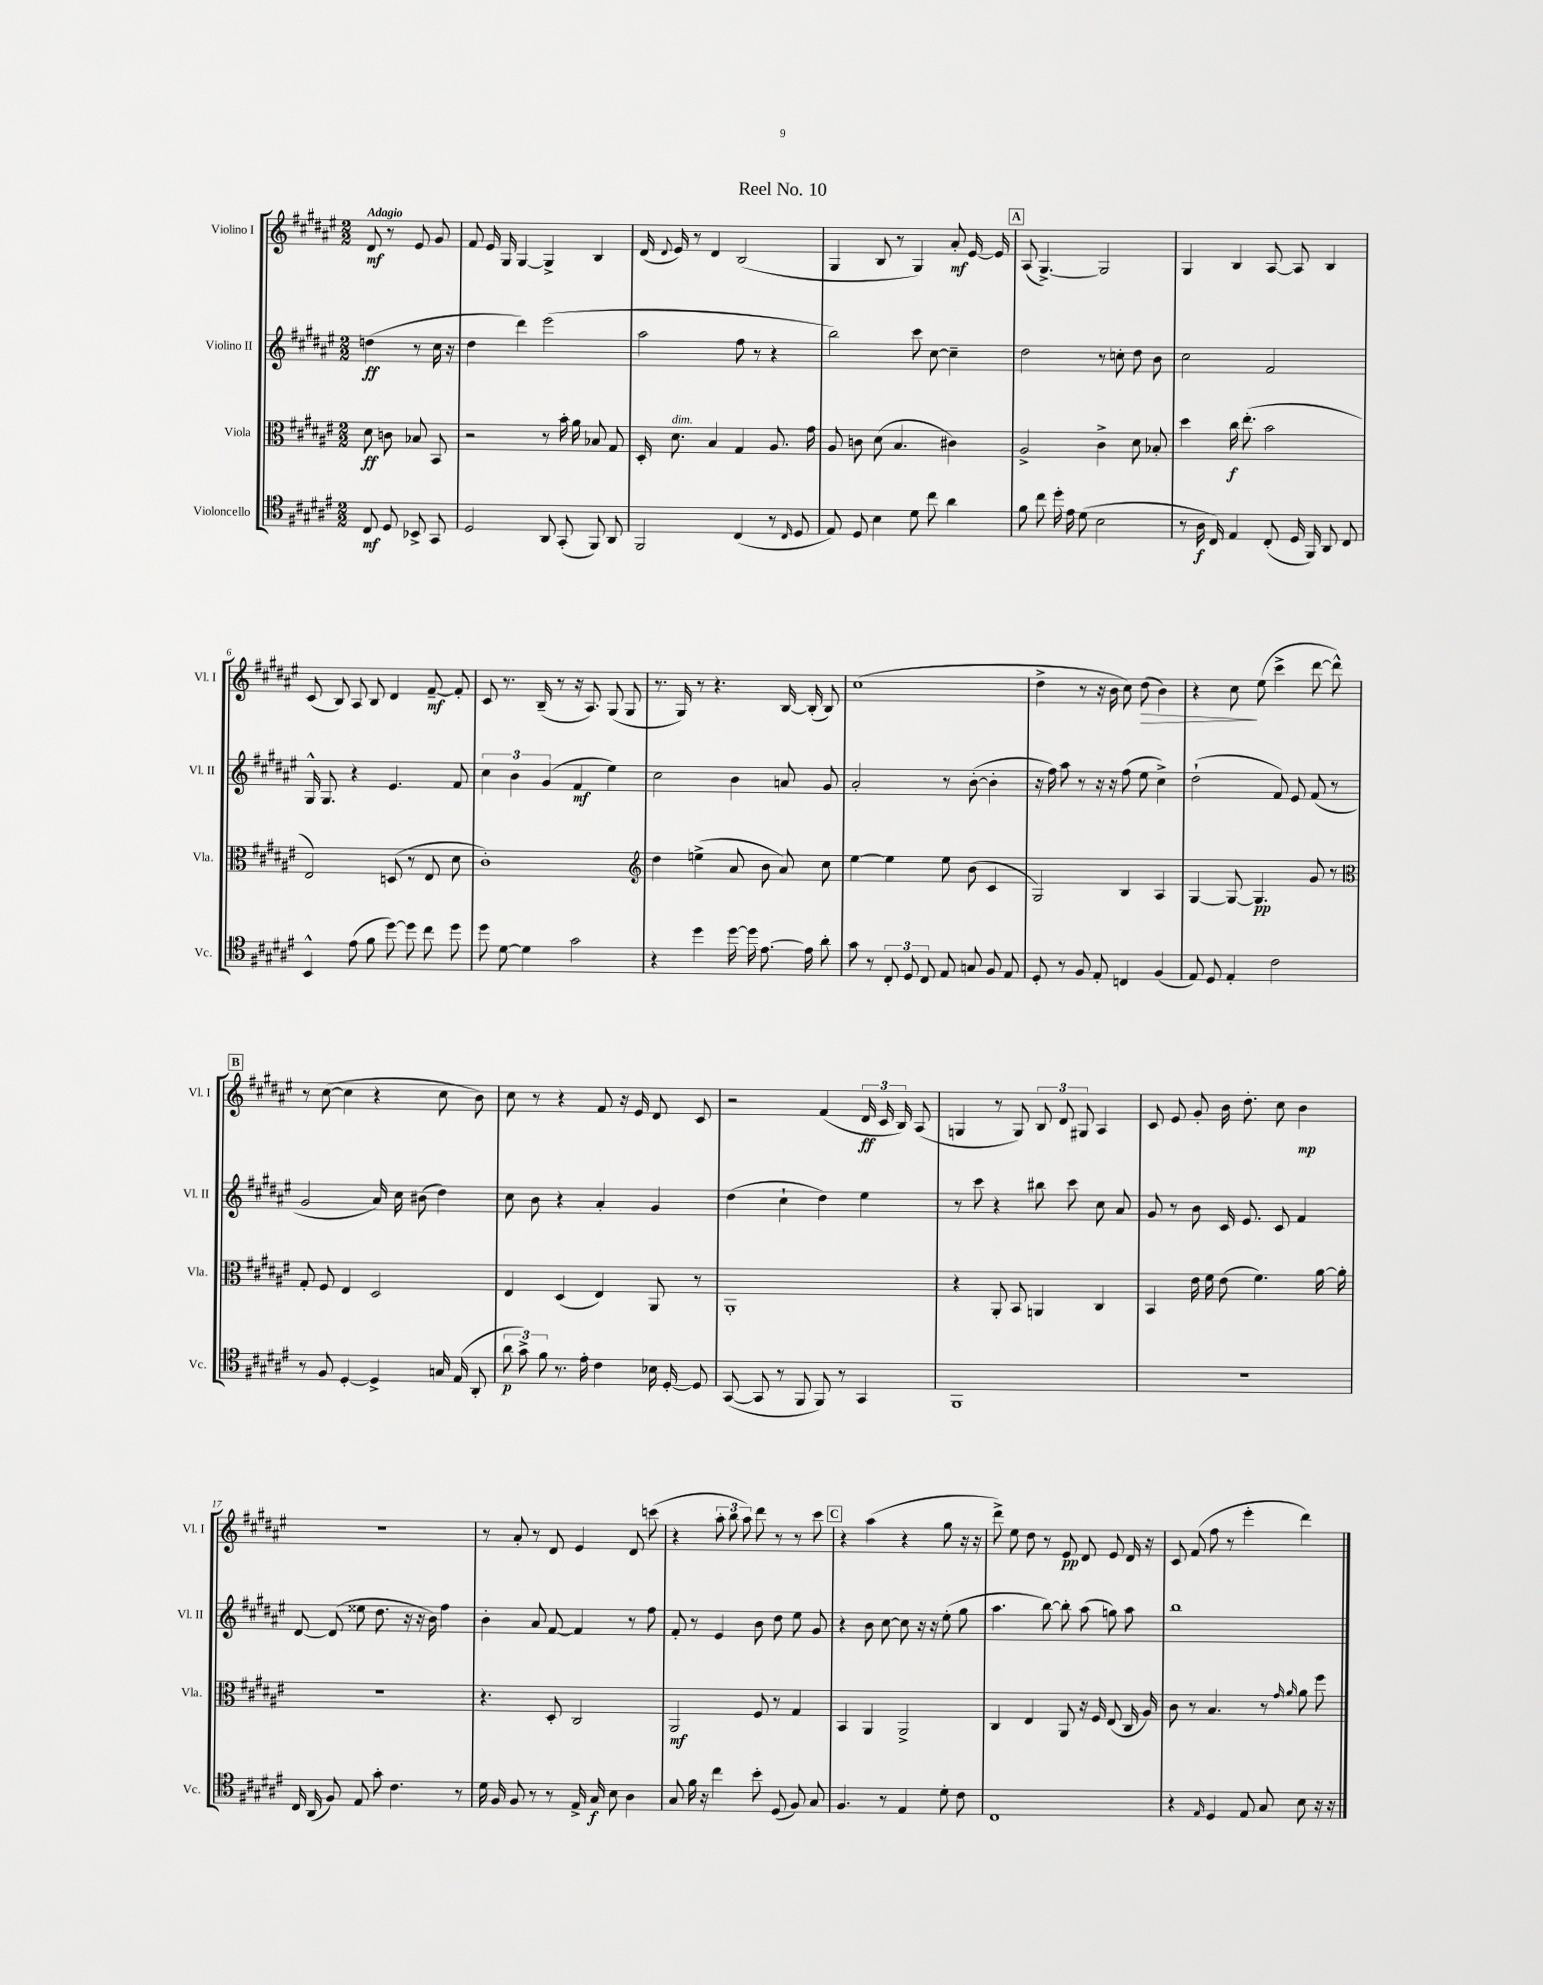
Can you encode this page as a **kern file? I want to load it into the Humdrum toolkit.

**kern	**kern	**kern	**kern
*staff4	*staff3	*staff2	*staff1
*clefC4	*clefC3	*clefG2	*clefG2
*k[f#c#g#d#a#e#]	*k[f#c#g#d#a#e#]	*k[f#c#g#d#a#e#]	*k[f#c#g#d#a#e#]
*M2/2	*M2/2	*M2/2	*M2/2
8C#	8d#	(4dd	8d#
8D#	8c	.	8r
8BB-^	8B-	8r	8e#
8GG#	8BB	16cc#	8g#
.	.	16r	.
=	=	=	=
2D#	2r	4dd#	8f#
.	.	.	16e#
.	.	.	16G#
.	.	4ddd#)	[4G#
8AA#	8r	(2eee#	4G#^]
(8GG#'	16b'	.	.
.	16a#	.	.
8FF#)	8B-	.	4B
8AA#	8G#	.	.
=	=	=	=
2FF#	16D#'	2aa#	(16d#
.	.	.	8qqd#
.	8.d#	.	16e#)
.	.	.	8r
.	4B	.	4d#
(4C#	4G#	8ff#	(2B
.	.	8r	.
8r	8.A#	4r	.
16qqC#	.	.	.
8D#	.	.	.
.	16g#	.	.
=	=	=	=
8E#)	8A#	2bb)	4G#
8D#	8c	.	.
4B	(8d#	.	8B
.	4.B	.	8r
8d#	.	8ccc#	4G#)
8cc#	.	[8cc#	.
4a#	4c#)	4cc#~]	8a#'
.	.	.	[16e#
.	.	.	16e#]
=	=	=	=
8f#	2A#^	2dd#	(8A#
8cc#	.	.	[4.G#^)
16dd#'	.	.	.
16e#	.	.	.
(8d#	.	.	.
2B	4c#^	8r	2G#]
.	.	8cc'	.
.	8d#	8dd#	.
.	8B-'	8b	.
=	=	=	=
8r	4dd#	2cc#	4G#
16A#	.	.	.
16C#)	.	.	.
4E#	16cc#	.	4B
.	(8.ee#'	.	.
(8C#'	2b	2f#	[8A#
16D#	.	.	8A#]
16FF#)	.	.	.
8AA#	.	.	4B
8C#	.	.	.
=	=	=	=
4BB^^	2E#)	16G#^^	(8c#
.	.	8.G#	.
.	.	.	8B)
(8e#	.	4r	8A#
8f#	.	.	8B
[8dd#)	(8D	4.e#	4d#
8dd#]	8r	.	.
8cc#	8E#	.	[8f#~
8dd#	8d#	8f#	8f#']
=	=	=	=
8dd#	1c#')	6cc#	8c#
[8d#	.	.	8.r
.	.	6b	.
4d#]	.	.	.
.	.	.	(16B~
.	.	(6g#	.
.	.	.	8r
2g#	.	4f#	16r
.	.	.	8.A#)
.	.	4ee#)	(8G#
.	.	.	8G#
=	=	=	=
*	*clefG2	*	*
4r	4dd#	2cc#	8.r
.	.	.	16G#)
4dd#	(4ee^	.	8r
.	.	.	4.r
[16dd#	8a#	4b	.
16dd#]	.	.	.
[8.e#	8b	.	.
.	8a#)	8a	[16B
16e#]	.	.	(16B']
8a#'	8cc#	8g#	8B)
=	=	=	=
8g#	[4ee#	2a#'	(1cc#
8r	.	.	.
12C#'	4ee#]	.	.
12D#	.	.	.
12C#	.	.	.
8E#	8ee#	8r	.
8G	(8b	([8b'	.
8F#	4c#	4b']	.
8E#	.	.	.
=	=	=	=
8D#'	2G#)	16r	4dd#^
.	.	16ff#)	.
8r	.	8aa#	.
8F#	.	8r	8r
8E#'	.	16r	16r
.	.	16r	16b
4C	4B	(8ff#	8cc#)
.	.	8ee#	(8dd#
(4F#	4A#	4cc#^)	4b)
=	=	=	=
8E#)	[4G#	(2dd#`	4r
8D#	.	.	.
4E#'	8G#_	.	8cc#
.	4.G#]	.	(8ee#
2c#	.	8f#)	4ccc#^
.	.	8e#	.
.	8g#	(8f#	[8ddd#
.	8r	8r	8ddd#^^])
=	=	=	=
*	*clefC3	*	*
8r	8G#'	2g#	8r
8F#	8F#	.	([8cc#
[4D#'	4E#	.	4cc#]
4D#^]	2D#	16a#)	4r
.	.	16cc#	.
.	.	(8b#	.
16G	.	4dd#)	8cc#
(16E#	.	.	.
8AA#'	.	.	8b)
=	=	=	=
12a#	4E#	8cc#	8cc#
12g#^)	.	.	.
.	.	8b	8r
12f#	.	.	.
8.r	(4D#	4r	4r
16e#'	.	.	.
4c#	4E#)	4a#'	8f#
.	.	.	16r
.	.	.	16e#
16B-	8AA#	4g#	8d#
[16D#'	.	.	.
8D#]	8r	.	8c#
=	=	=	=
([8GG#	1AA#'	(4dd#	2r
8GG#]	.	.	.
8r	.	4cc#`	.
8FF#	.	.	.
8FF#)	.	4dd#)	(4f#
8r	.	.	.
4GG#	.	4ee#	24d#
.	.	.	24c#
.	.	.	24B)
.	.	.	(8A#
=	=	=	=
1FF#	4r	8r	4G
.	.	8ccc#	.
.	8AA#'	4r	8r
.	8BB	.	8G)
.	4AA	8bb#	12B
.	.	.	12d#
.	.	8ccc#	.
.	.	.	12G#
.	4C#	8cc#	4A#
.	.	8a#	.
=	=	=	=
1r	4BB	8g#	8c#
.	.	8r	8e#
.	16e#	8b	8g#'
.	16f#	.	.
.	(8e#	16c#	16b
.	.	8.e#	8.dd#'
.	4.f#)	.	.
.	.	8c#	8cc#
.	.	4f#	4b
.	[16a#	.	.
.	16a#']	.	.
=	=	=	=
16C#	1r	[8d#	1r
(16AA#	.	.	.
8F#)	.	(8d#]	.
8E#	.	8ee##	.
8g#'	.	8.dd#	.
4.c#	.	.	.
.	.	16r	.
.	.	16r	.
.	.	16b)	.
.	.	4ff#	.
8r	.	.	.
=	=	=	=
16d#	4.r	4b'	8r
16F#	.	.	.
8F#	.	.	8a#'
8r	.	8a#	8r
8r	8D#'	[8f#	8d#
16E#^	2C#	4f#]	4e#
16G#	.	.	.
8B	.	.	.
4A#	.	8r	8d#
.	.	8ff#	(8ccc
=	=	=	=
8G#	2AA#	8f#'	4r
16f#	.	8r	.
16r	.	.	.
4cc#	.	4e#	12aa#'
.	.	.	12bb
.	.	.	12aa#)
8b'	8F#	8b	8ddd#
(8D#	8r	8dd#	8r
8F#)	4G#	8ee#	8r
8G#	.	8g#	8ccc#
=	=	=	=
4.F#	4BB	4r	4r
.	4AA#	8b	(4aa#
8r	.	[8cc#	.
4E#	2AA#^	8cc#]	4r
.	.	16r	.
.	.	16r	.
8d#'	.	(8ee#'	8gg#
8c#	.	8gg#	16r
.	.	.	16r
=	=	=	=
1C#	4C#	4.aa#	8ddd#^)
.	.	.	8ee#
.	4E#	.	8dd#
.	.	[8bb)	8r
.	8AA#	8bb']	8e#
.	16r	(8aa#	8d#
.	16F#	.	.
.	(8E#	8gg)	8e#
.	16C#	8aa#	16d#
.	16A#)	.	16r
=	=	=	=
4r	8c#	1bb	8c#
.	8r	.	(8f#
16qqE#	.	.	.
4D#	4.B	.	8ff#
.	.	.	8r
8E#	.	.	4eee#'
8G#	8r	.	.
.	16qqg#	.	.
.	16qqa#	.	.
8B	8a#	.	4ddd#)
16r	8ff#	.	.
16r	.	.	.
==	==	==	==
*-	*-	*-	*-
